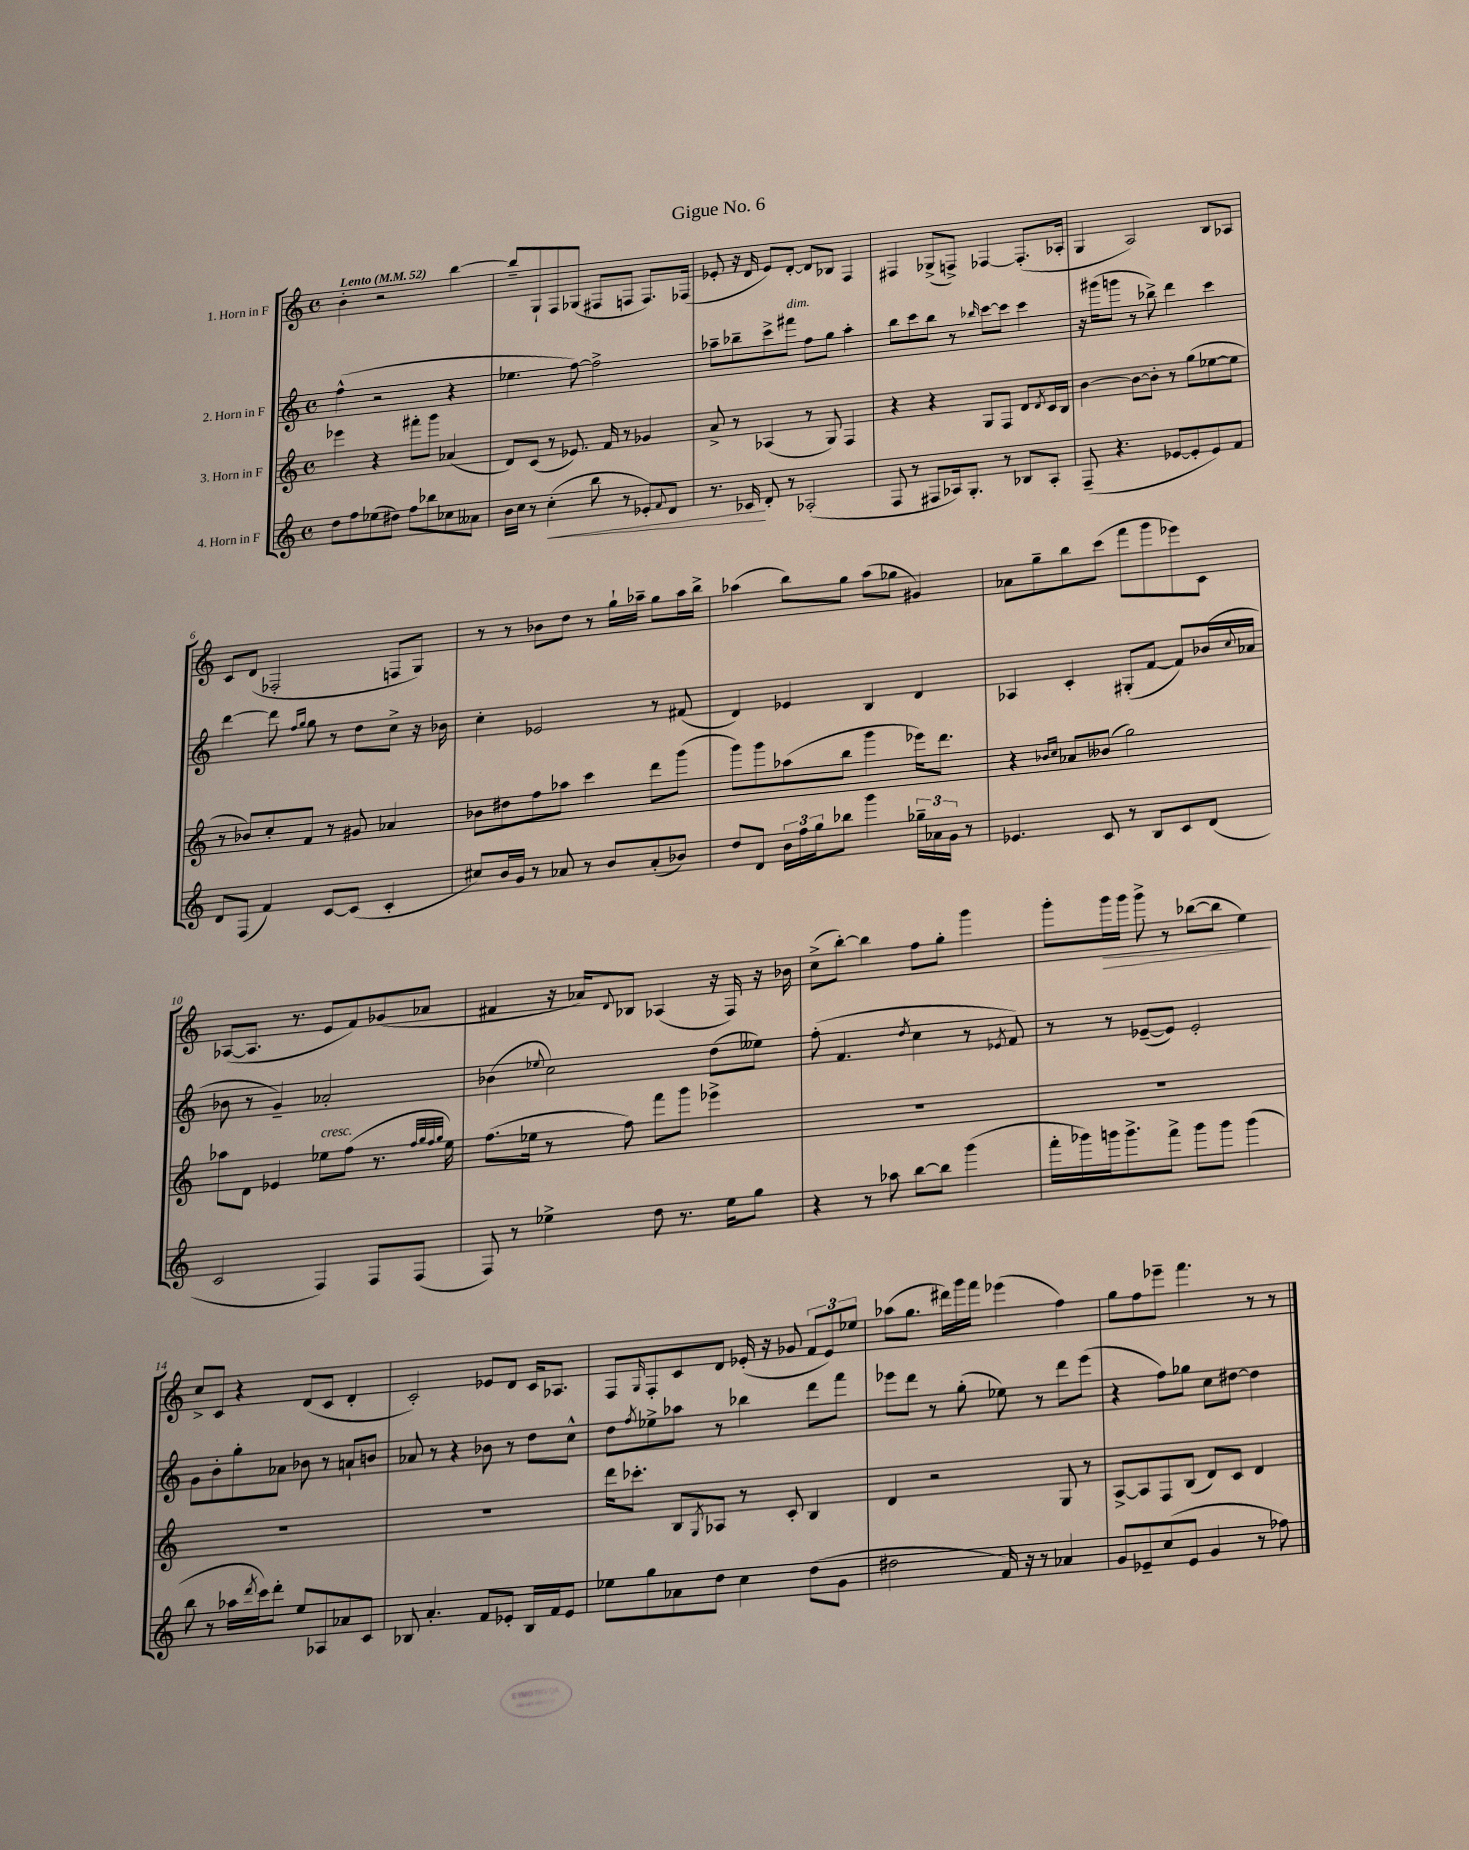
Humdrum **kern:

**kern	**dynam	**kern	**kern	**kern	**dynam
*part4	*part4	*part3	*part2	*part1	*part1
*staff4	*staff4	*staff3	*staff2	*staff1	*staff1
*I"4. Horn in F	*	*I"3. Horn in F	*I"2. Horn in F	*I"1. Horn in F	*
*clefG2	*	*clefG2	*clefG2	*clefG2	*
*k[]	*	*k[]	*k[]	*k[]	*
*M4/4	*	*M4/4	*M4/4	*M4/4	*
*met(c)	*	*met(c)	*met(c)	*met(c)	*
*MM52	*	*MM52	*MM52	*MM52	*
=1	=1	=1	=1	=1	=1
!	!	!	!	!LO:TX:a:B:t=Lento	!
8dd\L	.	4eee-X\	(4ff^^\	4b'\	.
8ff\	.	.	.	.	.
(8ee-X\	.	4r	2r	2r	.
8dd#X\J)	.	.	.	.	.
8ff\L	.	8fff#X'\L	.	.	.
8bb-X\	.	8ggg\J	.	.	.
8cc-X\	.	(4a-X/	4r	[4bb\	.
8a--X\J	.	.	.	.	.
=2	=2	=2	=2	=2	=2
16b\LL	.	8d/L)	4.ee-X\	8bb~/L]	.
16cc\JJ	.	.	.	.	.
8r	.	(8c/J	.	8G`/	.
!	!LO:HP:b	!	!	!	!
(4cc'\	<	8r	.	8F/	.
.	.	8.e-X/)	[8ff\)	(8G-X/J	.
8bb\	.	.	2ff^\]	8F#X/L	.
.	.	16f/	.	.	.
8r	.	8r	.	8Fn/J	.
8e-X'/L)	.	4g-X/	.	8.F/L)	.
8qqf/	.	.	.	.	.
8d/J	.	.	.	.	.
.	.	.	.	(16F-X/Jk	.
=3	=3	=3	=3	=3	=3
8.r	.	8a^/	8aa-X~\L	8e-X'/	.
.	.	8r	8bb-X~\	16r	.
16c-X/	.	.	.	16d/	.
8d'/	[	(4A-X/	8ccc^\	8e-/L)	.
!	!	!	!LO:TX:a:i:t=dim.	!	!
8r	.	.	8fff#X\J	[8d'/J	.
(2A-X'/	.	8r	8ff\L	8d/L]	.
.	.	8G/)	8gg\J	8B-X/J	.
.	.	4F/	4aa-'\	4F/	.
=4	=4	=4	=4	=4	=4
8F/	.	4r	8bb\L	4F#X/	.
8r	.	.	8ccc\	.	.
8F#X/L	.	4r	8bb\J	(8G-X^/L	.
16A-X/k)	.	.	8r	8Fn^/J)	.
8.G'/J	.	.	.	.	.
.	.	.	16qqbb-X/	.	.
.	.	8G/L	[8ccc\L	[4F-X/	.
8r	.	8F/J	8ccc\J]	.	.
8B-X/L	.	8d/L	4ccc\	(8.F-'/L]	.
.	.	8qd/	.	.	.
8A-'/J	.	16c/L	.	.	.
.	.	16B/JJ	.	16A-X'/Jk	.
=5	=5	=5	=5	=5	=5
(8F~/	.	[4b\	16r	4G/	.
.	.	.	(16ggg#X\KL	.	.
4.r	.	.	8gggn\J	.	.
.	.	8b\L_	8r	2A/)	.
.	.	8b'\J]	8bb-X^\)	.	.
[8e-X/L	.	8r	4ddd\	.	.
8e-'/]	.	(8gg\L	.	.	.
8e-/)	.	[8ee-X\	4ccc\	8B/L	.
8f/J	.	8ee-\J]	.	8A-X/J	.
!!LO:LB:g=z
=6	=6	=6	=6	=6	=6
8d/L	.	8r	[4ddd\	8c/L	.
(8F/J	.	8b-X/L)	.	(8d/J	.
4f/)	.	8cc'/	8ddd\]	2F-X'/	.
.	.	.	16qqff/LL	.	.
.	.	.	16qqgg/JJ	.	.
.	.	8f/J	8gg\	.	.
[8c/L	.	8r	8r	.	.
(8c/J]	.	8g#X/	8dd\L	.	.
4c'/	.	4a-X/	8cc^\J	8Fn/L	.
.	.	.	16r	8G/J)	.
.	.	.	16b-X\	.	.
=7	=7	=7	=7	=7	=7
8cc#X/L)	.	8b-X\L	4cc'\	8r	.
16b/L	.	8dd#X\	.	8r	.
16g/JJ	.	.	.	.	.
8r	.	8ff\	2e-X/	8b-X\L	.
8a-X/	.	8aa-X\J	.	8dd\J	.
8r	.	4ccc\	.	8r	.
8b/L	.	.	.	16gg`\LL	.
.	.	.	.	16aa-X~\JJ	.
(8a-'/	.	8ddd\L	8r	8gg\L	.
8b-X/J)	.	(8ggg\J	(8f#X/	16aa-\L	.
.	.	.	.	16bb^\JJ	.
=8	=8	=8	=8	=8	=8
8dd/L	.	8ggg\L)	4d/)	(4aa-X\	.
8d/J	.	8ggg\	.	.	.
24b\LL	.	(8aa-X\	4e-X/	8bb\L)	.
24ff\	.	.	.	.	.
24gg\J	.	.	.	.	.
8bb-X\J	.	8bb\J	.	8gg\J	.
4ggg\	.	4ggg\	4B/	(8aa-\L	.
.	.	.	.	8gg-X\J	.
24gg-X~\LL	.	16eee-X\KL)	4d/	4g#X/)	.
24a-X\	.	.	.	.	.
.	.	8.ddd\J	.	.	.
24g\JJ	.	.	.	.	.
8r	.	.	.	.	.
=9	=9	=9	=9	=9	=9
4.e-X/	.	4r	4A-X/	8a-X\L	.
.	.	.	.	8gg~\	.
.	.	16qqb-X/LL	.	.	.
.	.	16qqcc/JJ	.	.	.
.	.	8a-X/L	4c'/	8bb\	.
8c/	.	(8b--X/J	.	(8ccc\J	.
8r	.	2gg\)	(8G#X'/L	8fff\L	.
8B/L	.	.	[8f/J	8ggg\	.
8c/	.	.	8f/L])	8eee-X\)	.
(8d/J	.	.	(16b-X/L	8c\J	.
.	.	.	8qqcc/	.	.
.	.	.	16a-X/JJ	.	.
!!LO:LB:g=z
=10	=10	=10	=10	=10	=10
2c/	.	8aa-X\L	8b-X\	([8A-X/L	.
.	.	8d\J	8r	8.A-/J]	.
.	.	4e-X/	4g~/)	.	.
.	.	.	.	8.r	.
!	!	!LO:TX:a:i:t=cresc.	!	!	!
4F/)	.	8ee-X\L	2a-X'/	8e/L	.
.	.	(8ff\J	.	8f/)	.
8F/L	.	8.r	.	(8g-X/	.
(8F/J	.	.	.	8a-X/J	.
.	.	32qqff/LLL	.	.	.
.	.	32qqgg/	.	.	.
.	.	32qqff/	.	.	.
.	.	32qqgg/JJJ	.	.	.
.	.	16ee-\)	.	.	.
=11	=11	=11	=11	=11	=11
8F/)	.	(8.ff\L	(4b-X\	4f#X/	.
8r	.	.	.	.	.
.	.	16ee-X\Jk	.	.	.
.	.	.	8qqee-X/	.	.
4ee-X^\	.	8r	2cc\)	16r	.
.	.	.	.	16a-X/KL)	.
.	.	.	.	8qqd/	.
.	.	8ff\)	.	8B-X/J	.
8dd\	.	8fff\L	.	(4A-X/	.
8.r	.	8ggg\J	.	.	.
.	.	4eee-X^\	(8dd\L	16r	.
16ee-\KL	.	.	.	16F/)	.
8gg\J	.	.	8ee--X\J)	16r	.
.	.	.	.	16b-X\	.
=12	=12	=12	=12	=12	=12
4r	.	1r	(8ff'\	(8cc^\L	.
.	.	.	4.f/	[8bb'\J)	.
8r	.	.	.	4bb\]	.
8aa-X\	.	.	.	.	.
.	.	.	8qdd/	.	.
[8bb\L	.	.	4cc\	8ff\L	.
8bb\J]	.	.	.	8gg'\J	.
(4ggg\	.	.	8r	4ggg\	.
.	.	.	8qe-X/	.	.
.	.	.	8f/)	.	.
=13	=13	=13	=13	=13	=13
16fff'\LL	.	1r	8r	8ggg'\L	.
16ggg-X\)	.	.	.	.	.
!	!	!	!	!	!LO:HP:b
16gggn\J	.	.	8r	16ggg\L	>
8.ggg^\	.	.	.	16ggg\JJ	.
.	.	.	([8e-X~/L	8ggg^\	.
8fff^\J	.	.	8e-/J])	8r	.
8ggg\L	.	.	2e-'/	([8bb-X\L	.
8ggg\J	.	.	.	8bb-\J]	.
(4ggg\	.	.	.	4ee\)	.
.	.	.	.	.	]
!!LO:LB:g=z
=14	=14	=14	=14	=14	=14
8bb\	.	1r	8g\L	8cc^/L	.
8r	.	.	8b'\	8c/J	.
16aa-X\LL	.	.	8gg'\	4r	.
8qddd/	.	.	.	.	.
16ccc\J)	.	.	.	.	.
8ddd'\J	.	.	8a-X\J	.	.
8ee/L	.	.	8b-X\	(8d/L	.
8A-X/	.	.	8r	8c/J	.
8a-X/	.	.	8an`/L	4d'/	.
8c/J	.	.	8bn/J	.	.
=15	=15	=15	=15	=15	=15
8B-X/	.	1r	8a-X/	2c'/)	.
4.a'/	.	.	8r	.	.
.	.	.	4r	.	.
8f/L	.	.	8b-X\	8e-X/L	.
8e-X'/J	.	.	8r	8d/J	.
16B-/LL	.	.	8dd\L	16c/KL	.
16f/J	.	.	.	8.A-X/J	.
8e-/J	.	.	8cc^^\J	.	.
=16	=16	=16	=16	=16	=16
8ee-X\L	.	16ddd\KL	8dd\L	8F/L	.
.	.	8.ccc-X'\J	.	.	.
.	.	.	8qff/	16qqG/	.
8gg\	.	.	8ee-X^\	8F'/	.
8a-X\	.	8B/L	8aa-X\J	8c/	.
.	.	8qG/	.	.	.
8dd\J	.	8A-X/J	8r	8d/J	.
4cc\	.	8r	4bb-X\	(16e-X'/	.
.	.	.	.	16r	.
.	.	8c'/	.	8g-X/	.
(8dd\L	.	4B/	8ddd\L	12f/L	.
.	.	.	.	12e-/)	.
8g\J	.	.	8fff\J	.	.
.	.	.	.	12ee-X/J	.
=17	=17	=17	=17	=17	=17
2dd#X\	.	4d/	8eee-X\L	(8aa-X\L	.
.	.	.	8ddd\J	8.gg\J	.
.	.	2r	8r	.	.
.	.	.	.	16ddd#X\LL)	.
.	.	.	(8gg'\	16ggg\	.
.	.	.	.	16fff\JJ	.
16f/)	.	.	8ee-X\)	(4eee-X\	.
16r	.	.	.	.	.
8r	.	.	8r	.	.
4a-X/	.	8G/	8ddd\L	4ff\)	.
.	.	8r	(8eee-\J	.	.
=18	=18	=18	=18	=18	=18
8g/L	.	[8A^/L	4r	8gg\L	.
8e-X~/	.	8A/]	.	8ff\	.
(8cc/	.	8F/	8ff\L)	8eee-X~\J	.
8e-/J	.	(8B/J	8gg-X\J	4.fff\	.
4g/	.	8d/L)	8cc\L	.	.
.	.	8c/J	[8dd#X\J	.	.
8r	.	4d/	4dd#\]	8r	.
8ff-X\)	.	.	.	8r	.
==	==	==	==	==	==
*-	*-	*-	*-	*-	*-
